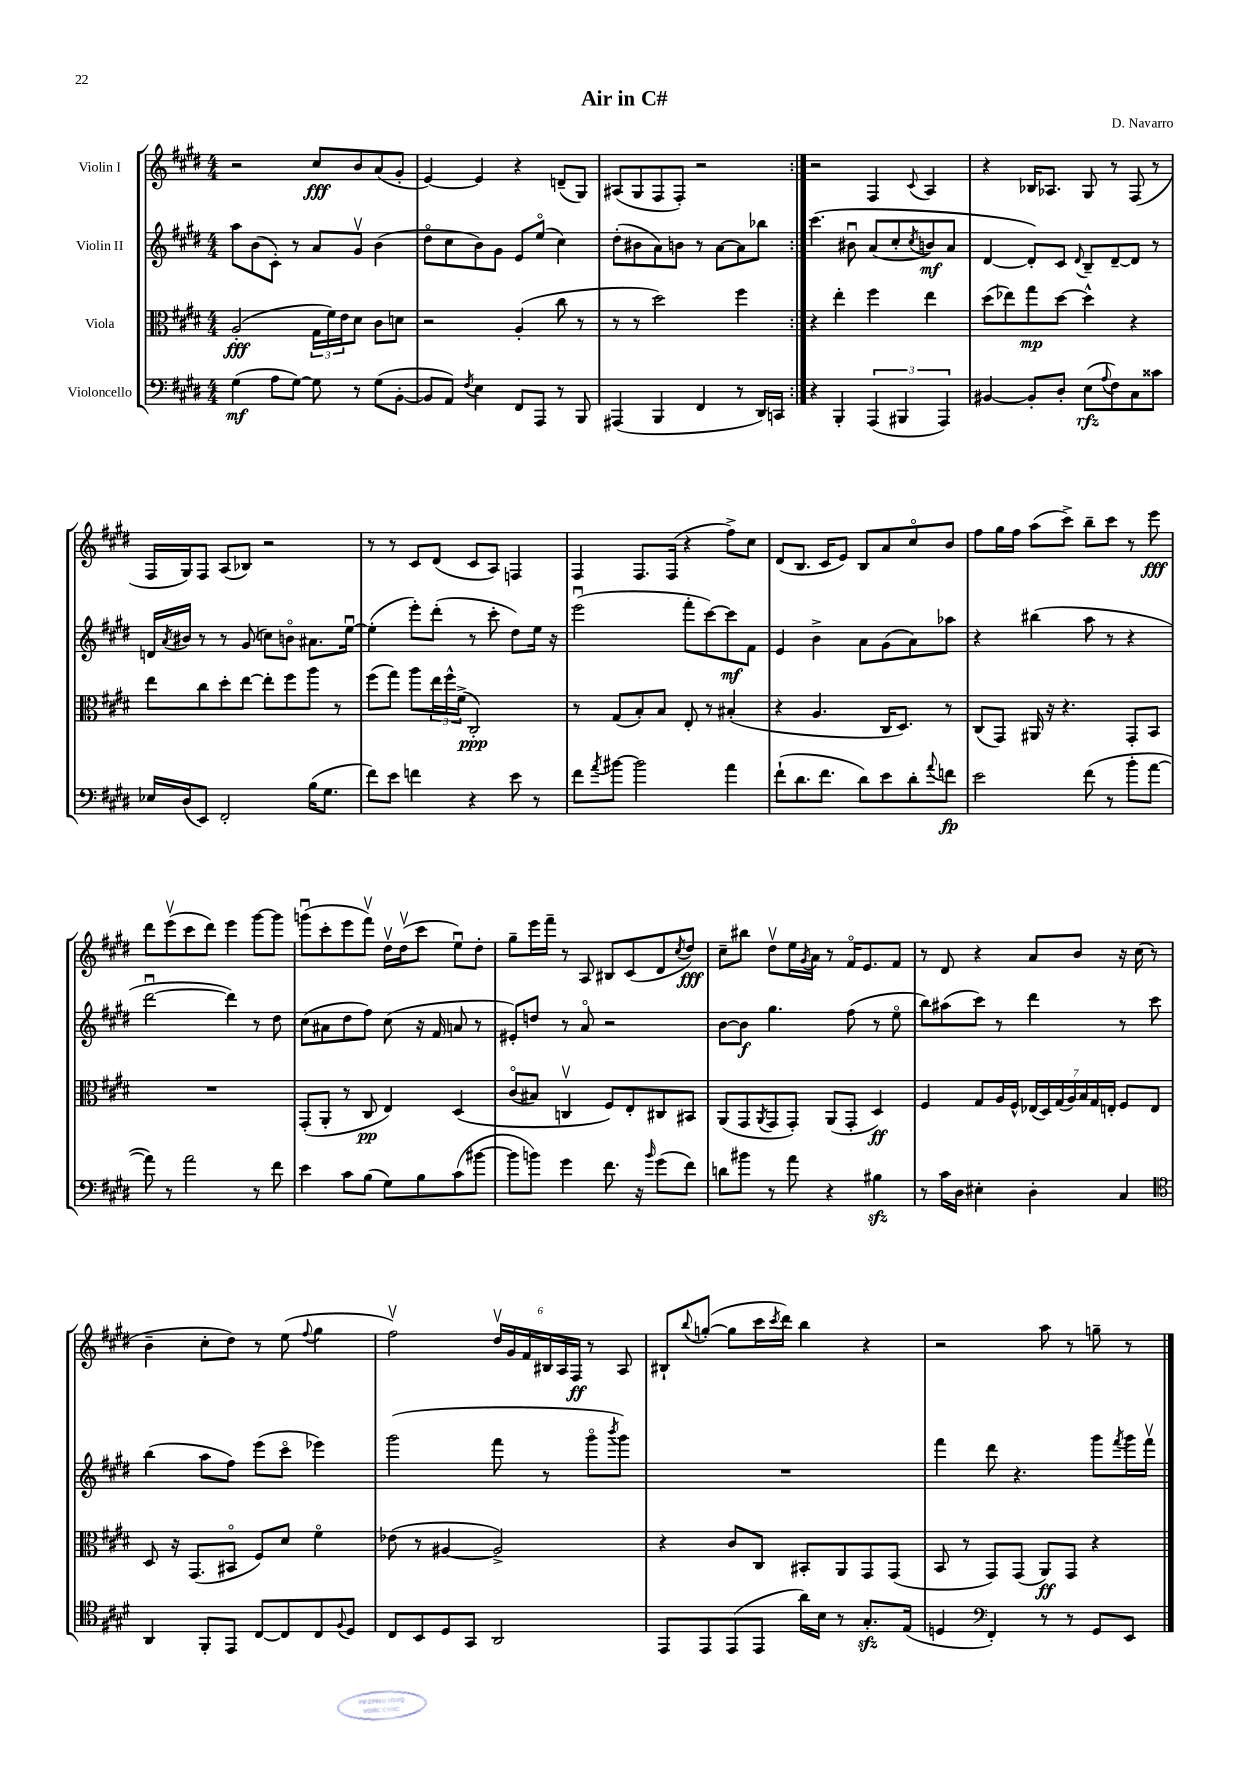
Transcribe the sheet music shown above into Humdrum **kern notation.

**kern	**kern	**kern	**kern
*staff4	*staff3	*staff2	*staff1
*clefF4	*clefC3	*clefG2	*clefG2
*k[f#c#g#d#]	*k[f#c#g#d#]	*k[f#c#g#d#]	*k[f#c#g#d#]
*M4/4	*M4/4	*M4/4	*M4/4
(4G#	(2A'	8aa	2r
.	.	(8b	.
8A	.	8c#')	.
[8G#)	.	8r	.
8G#]	24G#	8a	8cc#
.	24f#)	.	.
.	24e	.	.
8r	8d#	8g#v	8b
(8G#	8c#	(4b	(8a
[8BB'	8d	.	8g#'
=	=	=	=
8BB]	2r	8dd#o	[4e)
8AA)	.	8cc#	.
8qF#	.	.	.
4E	.	8b)	4e]
.	.	8g#	.
8FF#	(4A'	8e	4r
8AAA	.	(8eeo	.
8r	8cc#	4cc#)	(8d~
8BBB	8r	.	8G#)
=	=	=	=
(4AAA#	8r	(8dd#'	(8A#
.	8r	8b#	8G#
4BBB	2dd#)	8a)	8F#
.	.	8b	8F#')
4FF#	.	8r	2r
.	.	[8a	.
8r	4ff#	8a]	.
16DD#)	.	8bb-	.
16CC	.	.	.
=:|!	=:|!	=:|!	=:|!
4r	4r	&(4.ccc#	2r
4BBB'	4ee'	.	.
.	.	8b#u	.
(6AAA	4ff#	(8a	4F#
.	.	8cc#'	.
6BBB#	.	.	.
.	.	8qcc#	8qqc#
.	4ee	8b)	4A
6AAA)	.	.	.
.	.	8a	.
=	=	=	=
[4BB#	(8dd#	[4d#	4r
.	8ee-)	.	.
8BB#']	8gg#	8d#']&)	16B-
.	.	.	8.A-
8D#'	[8dd#	8c#	.
.	.	8qqd#	.
(8E	4dd#^^]	8B~	8G#
8qqA	.	.	.
8F#)	.	[8d#~	8r
8C#	4r	8d#]	(8F#
8c##	.	8r	8r
=	=	=	=
16E-	8ee	16d	16F#
.	.	8qa	.
(16D#	.	16b#	16G#)
8EE)	8cc#	8r	8F#
2FF#'	8dd#'	8r	(8A
.	[8ee	(8g#	8B-)
.	8ee']	8cc)	2r
.	8ff#	8bo	.
(16B	8aa	8.a#	.
8.G#	.	.	.
.	8r	.	.
.	.	[16eeu	.
=	=	=	=
8f#)	(8ff#	(4ee']	8r
8e	8gg#)	.	8r
4f	8aa	8eee')	8c#
.	24ee	(8ddd#'	(8d#
.	24ff#^^	.	.
.	(24f#^	.	.
4r	2C#')	8r	8c#
.	.	8ccc#'	8A)
8e	.	8dd#)	4F
8r	.	16ee	.
.	.	16r	.
=	=	=	=
8f#	8r	(2eeeu	4F#
8qa	.	.	.
[8b#	(8G#	.	.
2b#]	8B')	.	8.F#
.	8B	.	.
.	.	.	(16F#
.	8E'	8fff#'	4r
.	8r	[8ccc#)	.
4a	(4B#'	8ccc#]	8ff#^)
.	.	8f#	8cc#
=	=	=	=
(8f#`	4r	4e	(8d#
8.d#	.	.	8.B
.	4.A	4b^	.
8.f#	.	.	16c#
.	.	.	8e)
8d#)	.	8a	8B
8e	16C#	(8g#	8a
.	8.D#)	.	.
8d#'	.	8a)	8cc#o
8qqa	.	.	.
8f	8r	8aa-	8b
=	=	=	=
2e	(8C#	4r	8ff#
.	8GG#)	.	16gg#
.	.	.	16ff#
.	16AA#	(4bb#	(8aa
.	16r	.	.
.	4.r	.	8ccc#^)
(8f#	.	8aa	8bb~
8r	.	8r	8ccc#
8b'	8GG#'	4r	8r
[8a	8BB	.	8eee
=	=	=	=
8a])	1r	[2ddd#u	8ddd#
8r	.	.	(8eeev
2a	.	.	8ccc#
.	.	.	8ddd#)
.	.	4ddd#])	4eee
8r	.	8r	[8ggg#
8f#	.	8dd#	8ggg#]
=	=	=	=
4e	(8GG#'	(8cc#	(8gggu
.	8AA'	8a#	8ccc#'
8c#	8r	8dd#	8eee
(8B	8C#	8ff#)	8fff#v)
8G#)	4E)	(8cc#	16dd#v
.	.	.	(16dd#v
8B	.	16r	8ccc#
.	.	16f#	.
(8c#	&(4D#	8a	8eeu)
[8b#	.	8r	8dd#'
=	=	=	=
8b#]	(8c#o	8e#')	8gg#~
8b)	8B#)	8dd	16eee
.	.	.	16fff#~
4g#	4Cv	8r	8r
.	.	8ao	8A
8.f#	8F#&)	2r	8B#
.	8E'	.	(8c#
16r	.	.	.
16qqb	.	.	.
(8g#	8C#	.	8d#
.	.	.	8qcc#
8f#)	8BB#	.	8dd#)
=	=	=	=
8d	(8AA	[8b	8cc#~
8b#	8GG#	8b]	8bb#
.	8qAA	.	.
8r	8GG#	4.gg#	8dd#v
8a	8GG#')	.	16ee
.	.	.	8qg#
.	.	.	16a
4r	(8AA	.	8r
.	8GG#'	(8ff#	16f#o
.	.	.	8.e
4B#	4D#)	8r	.
.	.	8eeo	8f#
=	=	=	=
8r	4F#	8bb)	8r
16c#	.	(8aa#	8d#
16D#	.	.	.
4E#'	8G#	8ccc#)	4r
.	16A	8r	.
.	16F#^^	.	.
4D#'	(28E-	4ddd#	8a
.	28D#)	.	.
.	(28G#	.	.
.	28A)	.	.
.	.	.	8b
.	28B	.	.
.	28G#	.	.
.	28E'	.	.
4C#	8F#	8r	16r
.	.	.	(16cc#
.	8E	8ccc#	8r
=	=	=	=
*clefC4	*	*	*
4AA	8D#	(4bb	4b~
.	16r	.	.
.	(8.GG#	.	.
8FF#'	.	8aa	8cc#'
8EE	8BB#o	8ff#)	8dd#)
[8C#	8F#)	(8eee	8r
8C#]	8d#	8ccc#o	(8ee
.	.	.	8qqff#
8C#	4f#o	4eee-)	4gg#
8qqF#	.	.	.
8D#	.	.	.
=	=	=	=
8C#	(8e-	(2ggg#	2ff#v)
8BB	8r	.	.
8D#	[4A#	.	.
8GG#	.	.	.
2AA	2A#^])	8fff#	24dd#v
.	.	.	24g#
.	.	.	24f#
.	.	8r	24B#
.	.	.	24A
.	.	.	24F#
.	.	8ggg#o	8r
.	.	8qbbb	.
.	.	8ggg#)	8A
=	=	=	=
8EE	4r	1r	8B#`
.	.	.	8qqbb
8EE	.	.	([8gg'
(8EE	8c#	.	8gg]
8EE	8C#	.	16ccc#
.	.	.	8qccc#
.	.	.	16ddd#)
16a)	8BB#'	.	4bb
16B	.	.	.
8r	8AA	.	.
8.G#'	8GG#	.	4r
.	(8GG#	.	.
(16E	.	.	.
=	=	=	=
4D	8BB	4fff#	2r
.	8r	.	.
*clefF4	*	*	*
4FF#')	8GG#)	8ddd#	.
.	(8GG#	4.r	.
8r	8AA)	.	8aa
8r	8GG#	.	8r
8GG#	4r	8ggg#	8gg~
.	.	8qfff#	.
8EE	.	16ggg#	8r
.	.	16fff#v	.
==	==	==	==
*-	*-	*-	*-
